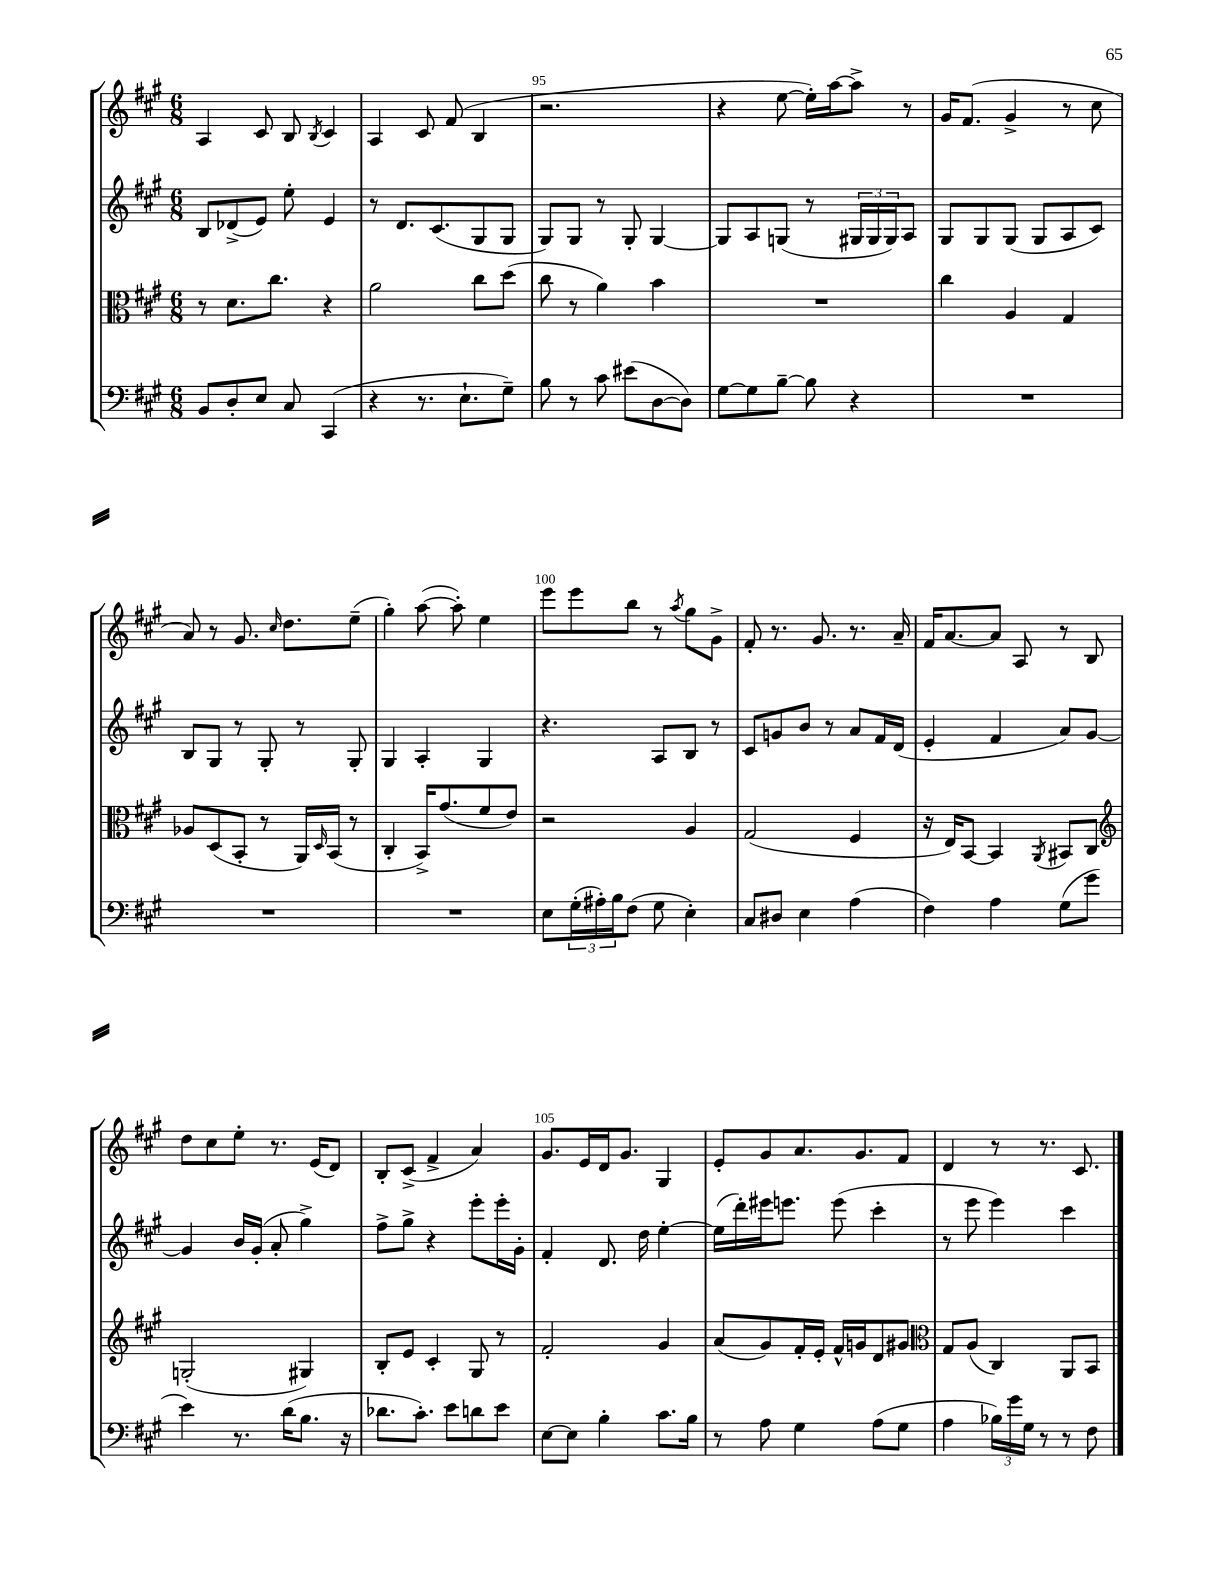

**kern	**kern	**kern	**kern
*staff4	*staff3	*staff2	*staff1
*clefF4	*clefC3	*clefG2	*clefG2
*k[f#c#g#]	*k[f#c#g#]	*k[f#c#g#]	*k[f#c#g#]
*M6/8	*M6/8	*M6/8	*M6/8
8BB	8r	8B	4A
8D'	8.d	(8d-^	.
8E	.	8e)	8c#
.	8.cc#	.	.
8C#	.	8ee'	8B
.	.	.	8qB
(4CC#	4r	4e	4c#
=	=	=	=
4r	2a	8r	4A
.	.	8.d	.
8.r	.	.	8c#
.	.	(8.c#	.
.	.	.	(8f#
8.E`	.	.	.
.	8cc#	8G#	4B
8G#~)	(8dd	8G#	.
=	=	=	=
8B	8cc#	8G#)	2.r
8r	8r	8G#	.
8c#	4a)	8r	.
(8e#	.	8G#'	.
[8D	4b	[4G#	.
8D])	.	.	.
=	=	=	=
[8G#	2.r	8G#]	4r
8G#]	.	8A	.
[8B~	.	(8G	[8ee
8B]	.	8r	16ee'])
.	.	.	[16aa
4r	.	24G#	8aa^]
.	.	24G#	.
.	.	24G#)	.
.	.	8A	8r
=	=	=	=
2.r	4cc#	8G#	16g#
.	.	.	(8.f#
.	.	8G#	.
.	4A	(8G#	4g#^
.	.	8G#	.
.	4G#	8A	8r
.	.	8c#)	8cc#
=	=	=	=
2.r	8A-	8B	8a)
.	(8D	8G#	8r
.	8BB'	8r	8.g#
.	8r	8G#'	.
.	.	.	16qqcc#
.	.	.	8.dd
.	16AA)	8r	.
.	16qqD	.	.
.	(16BB	.	.
.	8r	8G#'	(8ee~
=	=	=	=
2.r	4C#'	4G#	4gg#')
.	16BB^)	4A'	([8aa
.	(8.g#	.	.
.	.	.	8aa'])
.	8f#	4G#	4ee
.	8e)	.	.
=	=	=	=
8E	2r	4.r	8eee
(24G#'	.	.	8eee
24A#')	.	.	.
24B	.	.	.
(8F#	.	.	8bb
8G#	.	8A	8r
.	.	.	8qaa
4E')	4A	8B	8gg#
.	.	8r	8g#^
=	=	=	=
8C#	(2G#	8c#	8f#'
8D#	.	8g	8.r
4E	.	8b	.
.	.	.	8.g#
.	.	8r	.
(4A	4F#	8a	8.r
.	.	16f#	.
.	.	(16d	16a~
=	=	=	=
4F#)	16r	4e'	16f#
.	16E)	.	[8.a
.	[8BB	.	.
4A	4BB]	4f#	8a]
.	.	.	8A
.	8qAA	.	.
(8G#	8BB#	8a)	8r
8g#	8C#	[8g#	8B
=	=	=	=
*	*clefG2	*	*
4e)	(2G'	4g#]	8dd
.	.	.	8cc#
8.r	.	16b	8ee'
.	.	(16g#'	.
.	.	8a'	8.r
(16d	.	.	.
8.B	4G#)	4gg#^)	.
.	.	.	(16e
.	.	.	8d)
16r	.	.	.
=	=	=	=
8.d-	8B'	8ff#^	8B'
.	8e	8gg#^	(8c#^
8.c#')	.	.	.
.	4c#'	4r	4f#^
8e	.	.	.
8d	8G#	8eee'	4a)
8e	8r	16eee'	.
.	.	16g#'	.
=	=	=	=
[8E	2f#'	4f#'	8.g#
8E]	.	.	.
.	.	.	16e
4B'	.	8.d	16d
.	.	.	8.g#
.	.	16dd	.
8.c#	4g#	[4ee'	4G#
16B	.	.	.
=	=	=	=
8r	(8a	(16ee]	8e'
.	.	16ddd')	.
8A	8g#)	16eee#	8g#
.	.	8.eee	.
4G#	16f#'	.	8.a
.	16e'	.	.
.	16f#^^	(8eee	.
.	16g	.	8.g#
(8A	8d	4ccc#'	.
8G#	8g#	.	8f#
=	=	=	=
*	*clefC3	*	*
4A	8G#	8r	4d
.	(8A	8eee	.
24B-)	4C#)	4eee)	8r
24g#	.	.	.
24G#	.	.	.
8r	.	.	8.r
8r	8AA	4ccc#	.
.	.	.	8.c#
8F#	8BB	.	.
==	==	==	==
*-	*-	*-	*-
